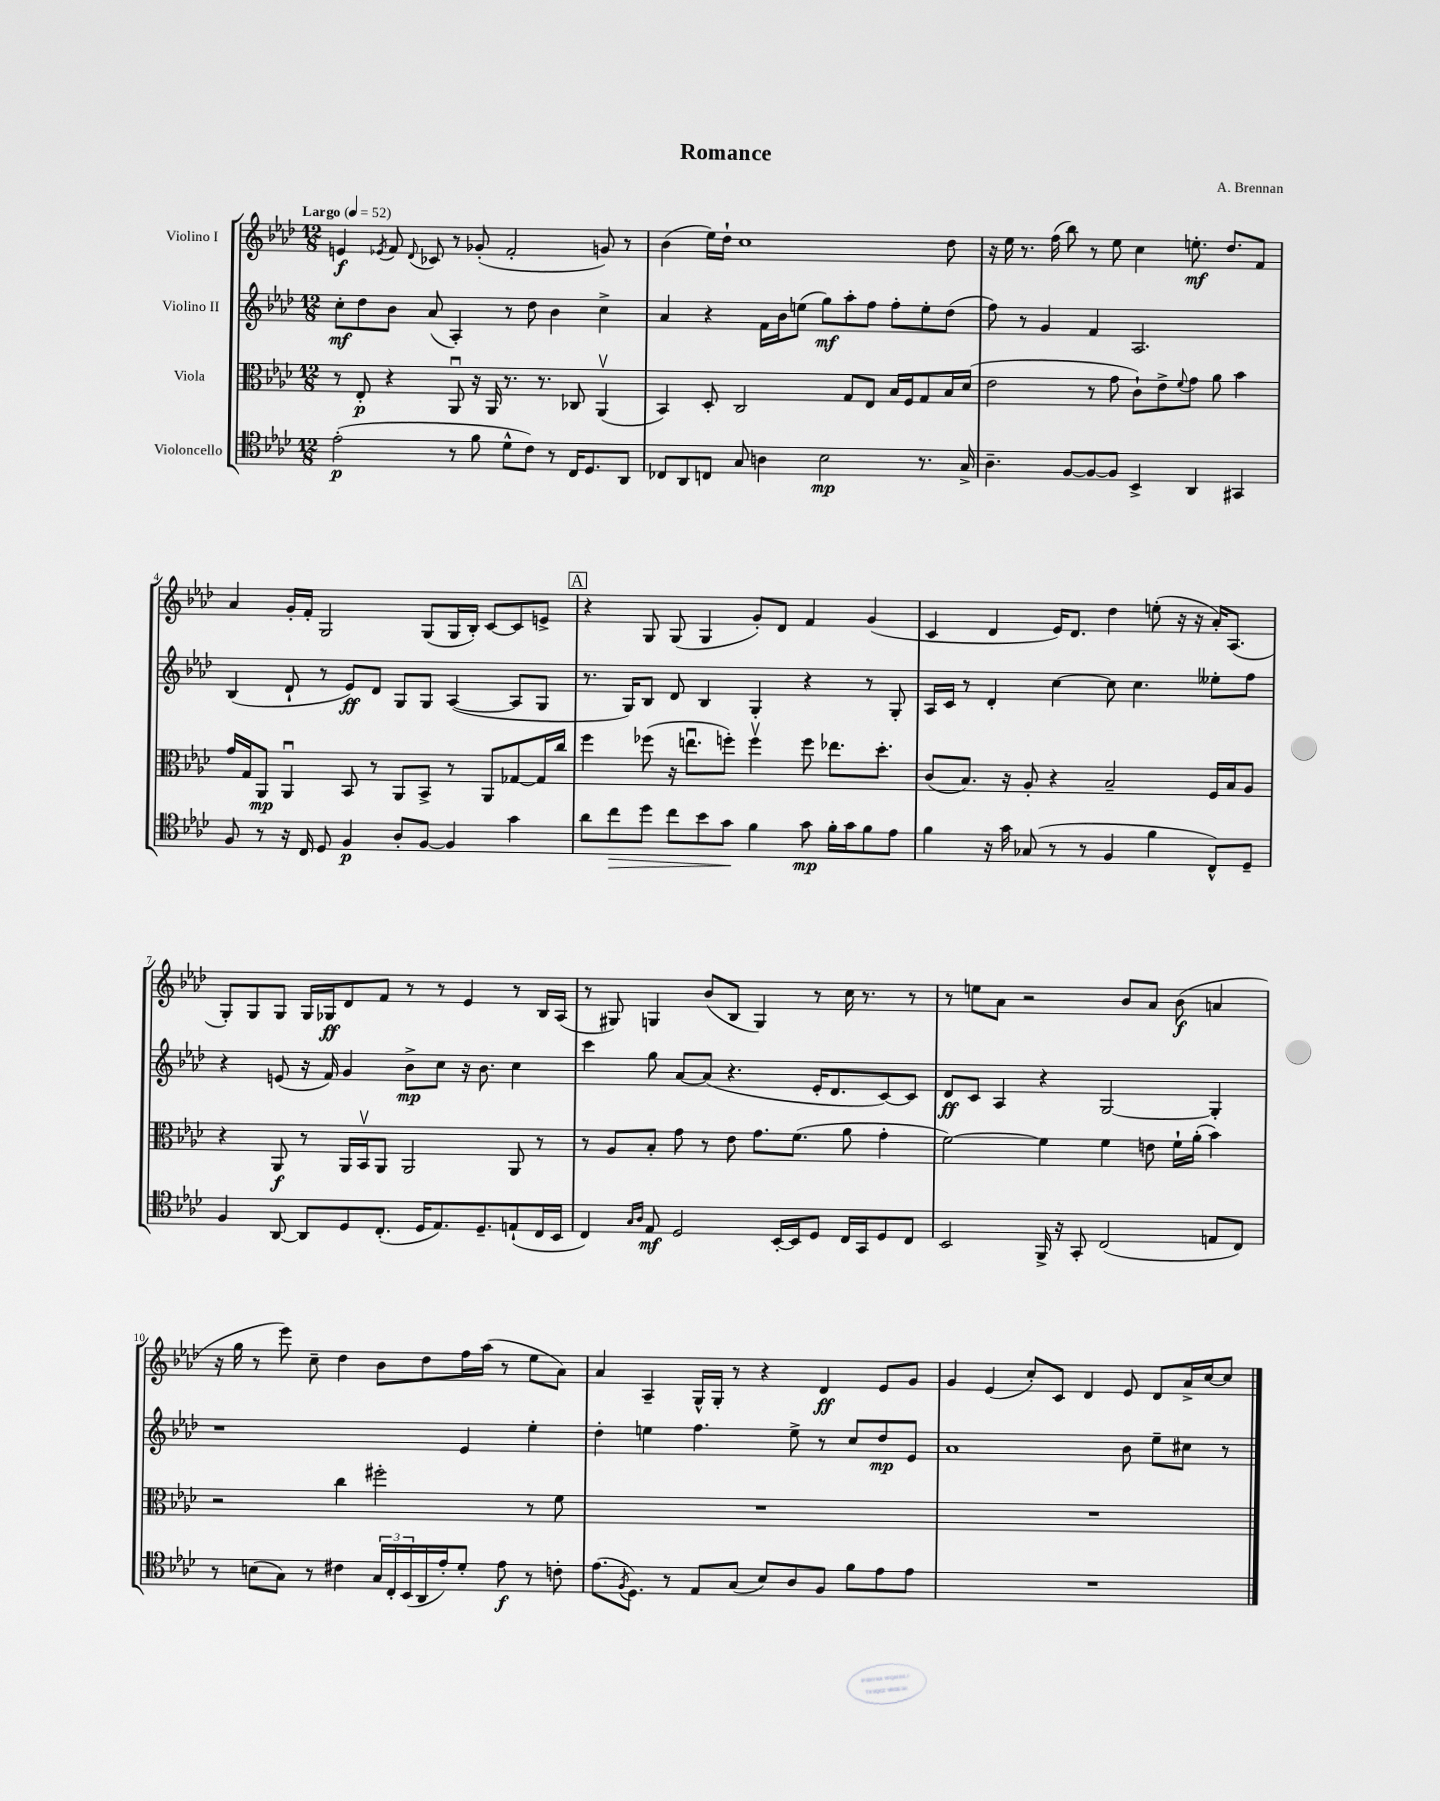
\header { title = "Romance" composer = "A. Brennan" }
<<
\new StaffGroup <<
\new Staff = "s0" \with { instrumentName = "Violino I" } {
    \clef treble \key aes \major \numericTimeSignature \time 12/8 \tempo "Largo" 4 = 52
    e'4\f \acciaccatura { ees'8 } f'8 \appoggiatura { des'8 } ces'8 r8 ges'8-.( f'2-. g'8) r8 |
    bes'4( ees''16) des''16-! c''1 des''8 |
    r16 ees''16 r8. f''16( bes''8) r8 ees''8 c''4 e''8.-.\mf des''8. f'8 |
    aes'4 g'16-. f'16-. g2 g8( g16 bes16-.) c'8~ c'8 e'8-> |
    \mark \markup { \box "A" } r4 g8 g8( g4 g'8-.) des'8 f'4 g'4( |
    c'4 des'4 ees'16) des'8. des''4 e''8-.( r16 r16 aes'16-.) aes8.( |
    g8-.) g8 g8 g16 ges16\ff des'8 f'8 r8 r8 ees'4 r8 bes16 aes16( |
    r8 gis8) g4 bes'8( bes8 g4) r8 c''16 r8. r8 |
    r8 e''8 aes'8 r2 bes'8 aes'8 bes'8\f( a'4 |
    r16 g''16 r8 ees'''8) c''8-- des''4 bes'8 des''8 f''16 aes''16( r8 ees''8 aes'8) |
    aes'4 aes4-- g16-^ g16-. r8 r4 des'4\ff ees'8 g'8 |
    g'4 ees'4( c''8-.) c'8 des'4 ees'8 des'8 aes'16-> c''16~ c''8 \bar "|." |
}
\new Staff = "s1" \with { instrumentName = "Violino II" } {
    \clef treble \key aes \major \numericTimeSignature \time 12/8
    c''8-.\mf des''8 bes'8 aes'8( aes4-.) r8 des''8 bes'4 c''4-> |
    aes'4 r4 f'16 bes'16 e''8( g''8\mf) aes''8-. f''8 f''8-. e''8-. des''8( |
    f''8) r8 g'4 f'4 aes2. |
    bes4( des'8-! r8 ees'8\ff) des'8 g8 g8 aes4~( aes8 g8 |
    \mark \markup { \box "A" } r8. g16) bes8 des'8 bes4 g4-. r4 r8 g8-. |
    aes16 c'16 r8 des'4-. c''4~ c''8 c''4. eeses''8-. f''8 |
    r4 e'8( r16 f'16) g'4 bes'8->\mp c''8 r16 bes'8. c''4 |
    c'''4 g''8 aes'8~ aes'8( r4. ees'16-. des'8. c'8~) c'8 |
    des'8\ff c'8 aes4 r4 g2~ g4-. |
    r1 ees'4 ees''4-. |
    des''4-. e''4 f''4. e''8-> r8 c''8 des''8\mp ees'8 |
    aes'1 bes'8 ees''8-- cis''8 r8 \bar "|." |
}
\new Staff = "s2" \with { instrumentName = "Viola" } {
    \clef alto \key aes \major \numericTimeSignature \time 12/8
    r8 ees8-.\p r4 aes,8\downbow r16 aes,16 r8. r8. ces8 aes,4\upbow( |
    bes,4) des8-. c2 g8 ees8 bes16 f16 g8 bes16 des'16( |
    ees'2 r8 g'8 c'8-!) ees'8-> \appoggiatura { f'8 } g'8 aes'8 bes'4 |
    g'16 g16 aes,8\mp aes,4\downbow bes,8 r8 aes,8 bes,8-> r8 aes,8 ges8~ ges16 c''16 |
    \mark \markup { \box "A" } f''4 fes''8( r16 e''8.\downbow f''8-.) f''4\upbow f''8 ees''8. des''8.-. |
    c'8( bes8.) r16 aes8-. r4 bes2-- f16 bes16 aes8 |
    r4 aes,8\f r8 aes,16 bes,16\upbow aes,8 aes,2 aes,8 r8 |
    r8 aes8 bes8-. g'8 r8 ees'8 g'8. f'8.( aes'8 g'4-. |
    f'2~) f'4 f'4 e'8 f'16-! aes'16-.( bes'4) |
    r2 c''4 fis''2-. r8 f'8 |
    R1. |
    R1. \bar "|." |
}
\new Staff = "s3" \with { instrumentName = "Violoncello" } {
    \clef tenor \key aes \major \numericTimeSignature \time 12/8
    ees'2-.\p( r8 f'8 des'8-^ c'8) r8 c16 des8. aes,8 |
    ces8 aes,8 c8 g8 a4 bes2\mp r8. g16-> |
    aes4.-- f8~ f8~ f8 bes,4-> aes,4 gis,4 |
    f8 r8 r16 c16 des8 f4\p aes8-. f8~ f4 g'4 |
    \mark \markup { \box "A" } aes'8 c''8\> des''8 c''8 bes'8 g'8\! f'4 g'8\mp f'16-. g'16 f'8 ees'8 |
    f'4 r16 g'16 ges8( r8 r8 f4 f'4 c8-^) des8-- |
    f4 aes,8~ aes,8 des8 c8.-.( des16 ees8.) des8.-- e8-!( c16 bes,16 |
    c4) \grace { g16 aes16 } ees8\mf des2 bes,16~-. bes,16 des8 c16 g,16 des8 c8 |
    bes,2 f,16-> r16 g,8-. c2( e8 c8) |
    r8 b8( g8) r8 cis'4 \tuplet 3/2 { g16 c16-. bes,16( } aes,16 ees'16-.) des'8-. ees'8\f r8 c'8-. |
    ees'8.( \acciaccatura { f8 } des8.) r8 ees8 g8( bes8) aes8 f8 f'8 ees'8 ees'8 |
    R1. \bar "|." |
}
>>
>>
